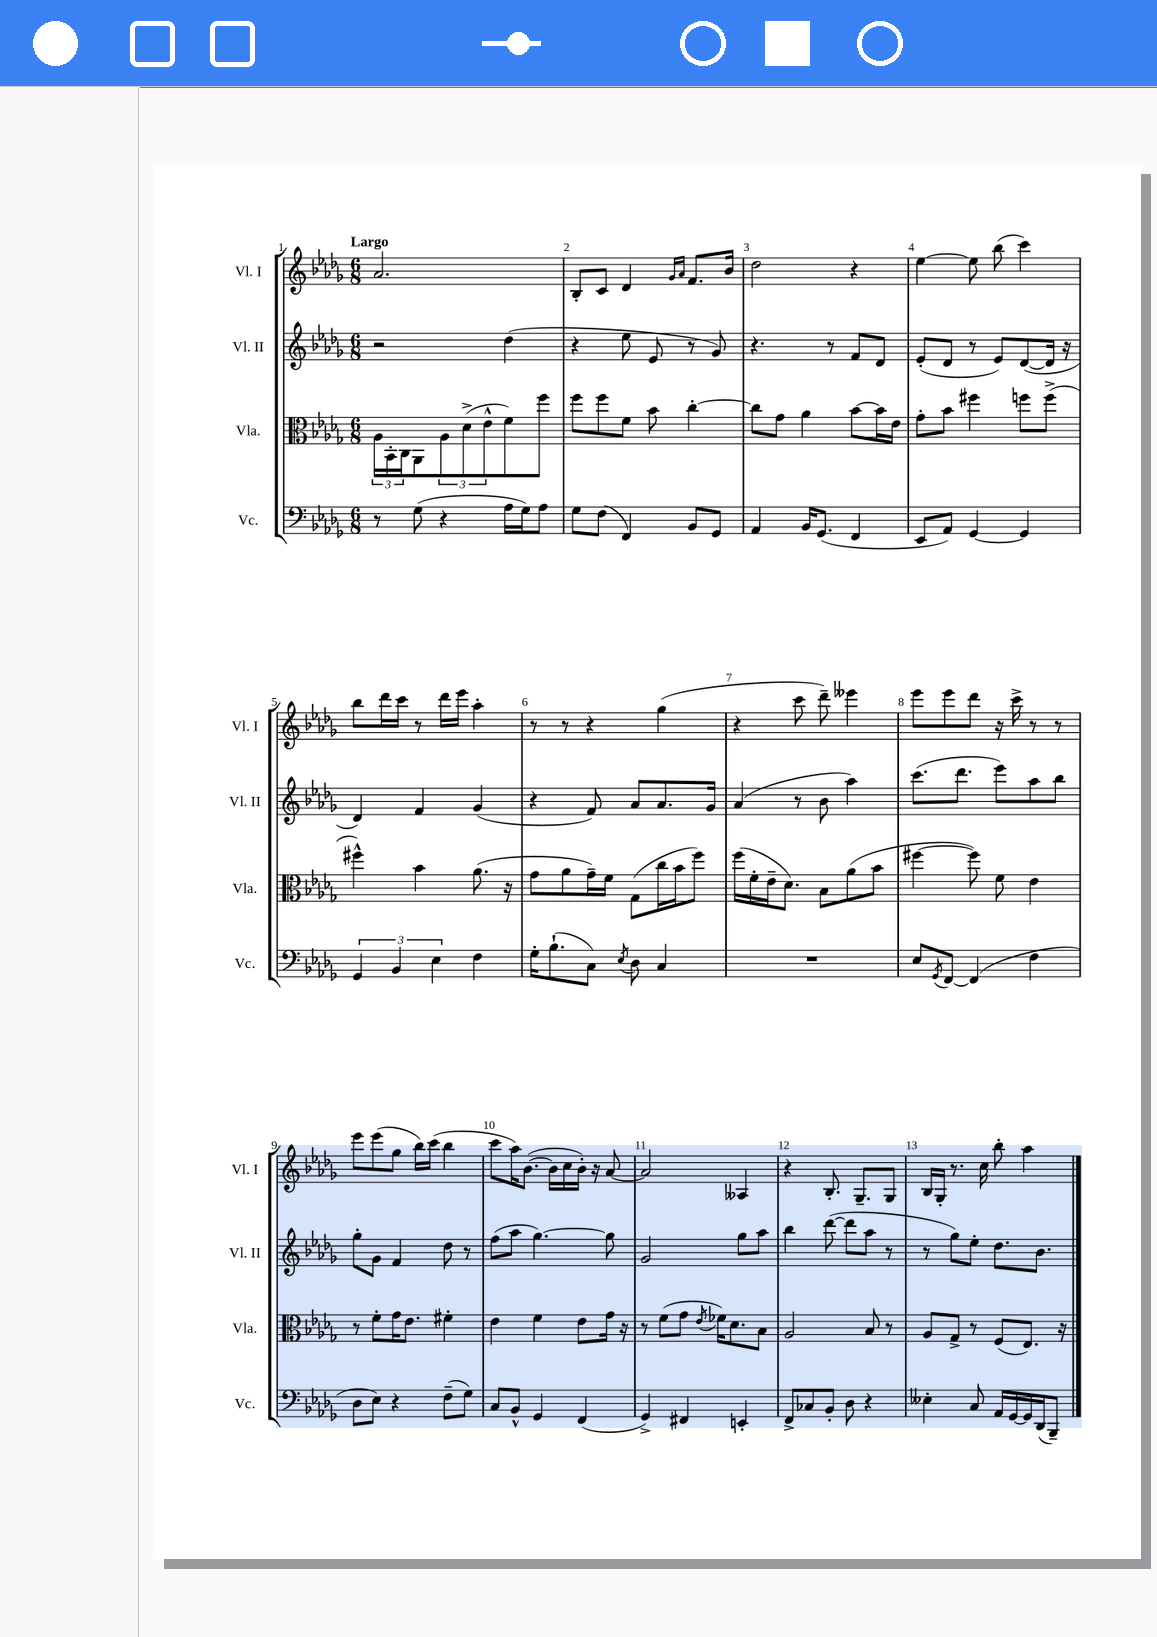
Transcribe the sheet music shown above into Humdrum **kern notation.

**kern	**kern	**kern	**kern
*staff4	*staff3	*staff2	*staff1
*clefF4	*clefC3	*clefG2	*clefG2
*k[b-e-a-d-g-]	*k[b-e-a-d-g-]	*k[b-e-a-d-g-]	*k[b-e-a-d-g-]
*M6/8	*M6/8	*M6/8	*M6/8
8r	24A-	2r	2.a-
.	24BB-'	.	.
.	24C	.	.
(8G-	8AA-	.	.
4r	12A-	.	.
.	(12d-^	.	.
.	12e-^^	.	.
16A-	8f)	(4dd-	.
16G-)	.	.	.
8A-	8ff	.	.
=	=	=	=
8G-	8ff	4r	8B-'
(8F	8ff	.	8c
4FF)	8f	8ee-	4d-
.	8b-	8e-	.
.	.	.	16qqg-
.	.	.	16qqa-
8BB-	[4cc'	8r	8.f
8GG-	.	8g-)	.
.	.	.	16b-
=	=	=	=
4AA-	8cc]	4.r	2dd-
.	8g-	.	.
16BB-	4a-	.	.
(8.GG-	.	.	.
.	.	8r	.
4FF	[8b-	8f	4r
.	16b-]	8d-	.
.	16e-	.	.
=	=	=	=
8EE-	8g-'	(8e-'	[4ee-
8AA-)	8b-	8d-	.
[4GG-	4ff#	8r	8ee-]
.	.	8e-)	(8bb-
4GG-]	8ff	([8d-	4ccc)
.	(8ff^	16d-]	.
.	.	16r	.
=	=	=	=
6GG-	4ff#^^)	4d-)	8bb-
.	.	.	16ddd-
6BB-	.	.	.
.	.	.	16ccc
.	4b-	4f	8r
6E-	.	.	.
.	.	.	16ddd-
.	.	.	16eee-
4F	(8.a-	(4g-	4aa-'
.	16r	.	.
=	=	=	=
16G-'	8g-	4r	8r
(8.B-`	.	.	.
.	8a-	.	8r
8C)	16g-~)	8f)	4r
.	16f	.	.
8qE-	.	.	.
8D-	(8G-	8a-	.
4C	16cc	8.a-	(4gg-
.	16b-	.	.
.	8ff)	.	.
.	.	16g-	.
=	=	=	=
2.r	(16ff	(4a-	4r
.	16f'	.	.
.	16e-~	.	.
.	8.d-)	.	.
.	.	8r	8ccc
.	8B-	8b-	8ddd-~)
.	(8a-	4aa-)	4eee--
.	8b-	.	.
=	=	=	=
8E-	[4ff#	(8.ccc	8eee-
8qGG-	.	.	.
[8FF	.	.	8eee-
.	.	8.ddd-	.
(4FF]	8ff#])	.	8ddd-
.	8f	8eee-)	16r
.	.	.	16ccc^
4F	4e-	8aa-	8r
.	.	8bb-	8r
=	=	=	=
8D-	8r	8gg-'	8eee-
8E-)	8f'	8g-	(8eee-
4r	16g-	4f	8gg-
.	8.e-	.	.
.	.	.	16bb-)
.	.	.	(16ccc
(8F~	4f#'	8dd-	4bb-
8G-)	.	8r	.
=	=	=	=
8C	4e-	(8ff	8ccc
8BB-^^	.	8aa-	16aa-)
.	.	.	([8.b-
4GG-	4f	[4.gg-)	.
.	.	.	16b-]
.	.	.	16cc
(4FF	8e-	.	16b-')
.	.	.	16r
.	16g-	8gg-]	[8a-
.	16r	.	.
=	=	=	=
4GG-^)	8r	2g-	2a-]
.	(8f	.	.
4FF#	8g-	.	.
.	8qe-	.	.
.	16f-)	.	.
.	8.d-	.	.
4EE'	.	8gg-	4A--
.	8B-	8aa-	.
=	=	=	=
8FF^	2A-	4bb-	4r
8C-	.	.	.
8BB-'	.	([8ddd-	8.B-'
8D-	.	8ddd-]	.
.	.	.	8.G-~
4r	8B-	8aa-	.
.	8r	8r	8G-
=	=	=	=
4E--'	8A-	8r	16B-
.	.	.	16G-'
.	8G-^	8gg-)	8.r
8C	8r	8ee-'	.
.	.	.	16cc
16AA-	(8F	8.dd-	8bb-'
[16GG-	.	.	.
16GG-]	8.E-)	.	4aa-
(16DD-	.	8.b-	.
8BBB-~)	.	.	.
.	16r	.	.
==	==	==	==
*-	*-	*-	*-
